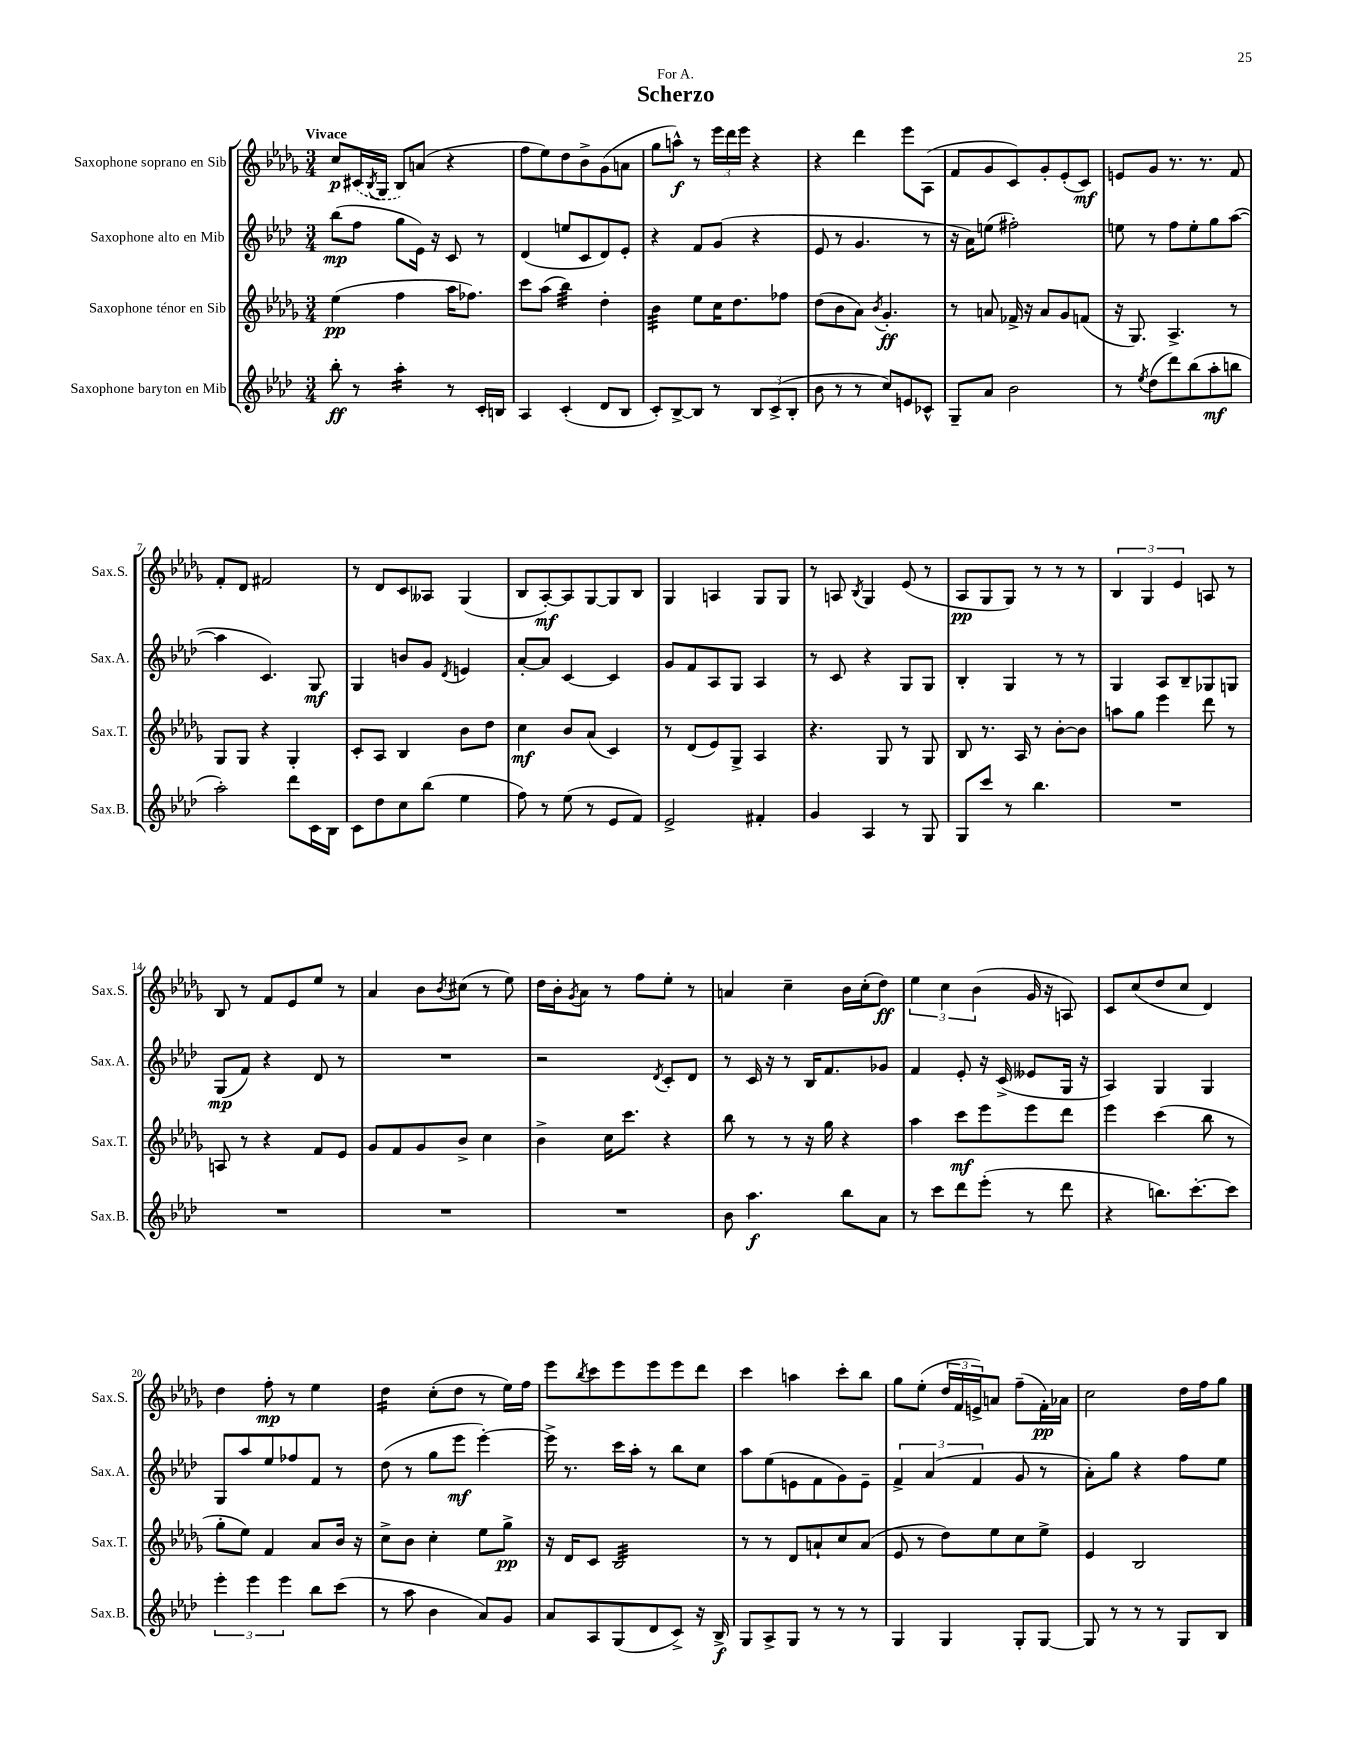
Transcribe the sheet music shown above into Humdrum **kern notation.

**kern	**kern	**kern	**kern
*staff4	*staff3	*staff2	*staff1
*clefG2	*clefG2	*clefG2	*clefG2
*k[b-e-a-d-]	*k[b-e-a-d-g-]	*k[b-e-a-d-]	*k[b-e-a-d-g-]
*M3/4	*M3/4	*M3/4	*M3/4
8bb-'	(4ee-	(8bb-	8cc
8r	.	8ff	(16c#
.	.	.	8qB-
.	.	.	16G-
4aa-'	4ff	8gg	8B-)
.	.	16e-)	(8a
.	.	16r	.
8r	16aa-	8c	4r
.	8.ff-)	.	.
16c'	.	8r	.
16B	.	.	.
=	=	=	=
4A-	8ccc	(4d-	8ff
.	(8aa-	.	8ee-)
(4c'	4bb-)	8ee	8dd-
.	.	8c	8b-^
8d-	4dd-'	8d-)	(8g-
8B-	.	8e-'	8a
=	=	=	=
8c')	4b-	4r	8gg-
[8B-^	.	.	8aa^^)
8B-]	8ee-	8f	8r
8r	16cc	(8g	24eee-
.	.	.	24ddd-
.	8.dd-	.	.
.	.	.	24eee-
12B-	.	4r	4r
(12c^	.	.	.
.	8ff-	.	.
12B-'	.	.	.
=	=	=	=
8b-	(8dd-	8e-	4r
8r	8b-	8r	.
8r	8a-)	4.g	4ddd-
.	8qb-	.	.
8cc)	4.g-'	.	.
8e	.	.	8eee-
8c-^^	.	8r	(8A-
=	=	=	=
8G~	8r	16r	8f
.	.	16a-)	.
8a-	8a	(8ee	8g-
2b-	16f-^	2ff#')	8c)
.	16r	.	.
.	8a	.	8g-'
.	8g-	.	(8e-'
.	(8f	.	8c)
=	=	=	=
8r	16r	8ee	8e
.	8.G-)	.	.
8qee-	.	.	.
(8dd-	.	8r	8g-
8ddd-)	4.A-^	8ff	8.r
(8bb-	.	8ee'	.
.	.	.	8.r
8aa-'	.	8gg	.
8bb	8r	([8aa-	8f
=	=	=	=
2aa-')	8G-	4aa-]	8f'
.	8G-	.	8d-
.	4r	4.c)	2f#
8ddd-	4G-'	.	.
16c	.	8G	.
16B-	.	.	.
=	=	=	=
8c	8c'	4G	8r
8dd-	8A-	.	8d-
8cc	4B-	8b	8c
(8bb-	.	8g	8A--
.	.	8qd-	.
4ee-	8b-	4e	(4G-
.	8dd-	.	.
=	=	=	=
8ff)	4cc	[8a-'	8B-
8r	.	8a-]	[8A-')
(8ee-	8b-	[4c	8A-]
8r	(8a-	.	[8G-
8e-	4c)	4c]	8G-]
8f)	.	.	8B-
=	=	=	=
2e-^	8r	8g	4G-
.	(8d-	8f	.
.	8e-)	8A-	4A
.	8G-^	8G	.
4f#'	4A-	4A-	8G-
.	.	.	8G-
=	=	=	=
4g	4.r	8r	8r
.	.	8c	8A
.	.	.	8qB-
4A-	.	4r	4G-
.	8G-	.	.
8r	8r	8G	(8e-
8G	8G-	8G	8r
=	=	=	=
8G	8B-	4B-'	8A-
8ccc	8.r	.	8G-
8r	.	4G	8G-)
.	16A-	.	.
4.bb-	8r	.	8r
.	[8b-'	8r	8r
.	8b-]	8r	8r
=	=	=	=
2.r	8aa	4G	6B-
.	8gg-	.	.
.	.	.	6G-
.	4eee-	8A-	.
.	.	.	6e-
.	.	8B-~	.
.	8ddd-	8G-	8A
.	8r	8G	8r
=	=	=	=
2.r	8A	(8G	8B-
.	8r	8f)	8r
.	4r	4r	8f
.	.	.	8e-
.	8f	8d-	8ee-
.	8e-	8r	8r
=	=	=	=
2.r	8g-	2.r	4a-
.	8f	.	.
.	8g-	.	8b-
.	.	.	8qb-
.	8b-^	.	(8cc#
.	4cc	.	8r
.	.	.	8ee-)
=	=	=	=
2.r	4b-^	2r	16dd-
.	.	.	16b-'
.	.	.	8qg-
.	.	.	8a-
.	16cc	.	8r
.	8.ccc	.	.
.	.	.	8ff
.	.	8qd-	.
.	4r	8c'	8ee-'
.	.	8d-	8r
=	=	=	=
8b-	8bb-	8r	4a
4.aa-	8r	16c	.
.	.	16r	.
.	8r	8r	4cc~
.	16r	16B-	.
.	16gg-	8.f	.
8bb-	4r	.	16b-
.	.	.	(16cc'
8a-	.	8g-	8dd-)
=	=	=	=
8r	4aa-	4f	6ee-
8ccc	.	.	.
.	.	.	6cc
8ddd-	8ccc	8e-'	.
.	.	.	(6b-
(8eee-'	8eee-	16r	.
.	.	(16c^	.
8r	8eee-	8e--	16g-
.	.	.	16r
8ddd-	8ddd-	16G	8A)
.	.	16r	.
=	=	=	=
4r	4eee-	4A-)	8c
.	.	.	(8cc
8.bb)	(4ccc	4G	8dd-
.	.	.	8cc
[8.ccc'	.	.	.
.	8bb-	4G	4d-)
8ccc]	8r	.	.
=	=	=	=
6eee-'	8gg-'	8G	4dd-
.	8ee-)	8aa-	.
6eee-	.	.	.
.	4f	8ee-	8ff'
6eee-	.	.	.
.	.	8ff-	8r
8bb-	8a-	8f	4ee-
(8ccc	16b-	8r	.
.	16r	.	.
=	=	=	=
8r	8cc^	(8dd-	4dd-
8aa-	8b-	8r	.
4b-	4cc'	8gg	(8cc'
.	.	8eee-	8dd-
8a-)	8ee-	[4eee-')	8r
8g	8gg-^	.	16ee-)
.	.	.	16ff
=	=	=	=
8a-	16r	16eee-^]	8eee-
.	16d-	8.r	.
.	.	.	8qbb-
8A-	8c	.	8ccc
(8G	2B-	16ccc	8eee-
.	.	16aa-'	.
8d-	.	8r	8eee-
8c^)	.	8bb-	8eee-
16r	.	8cc	8ddd-
16B-^	.	.	.
=	=	=	=
8G	8r	8aa-	4ccc
8A-^	8r	(8ee-	.
8G	8d-	8e	4aa
8r	8a`	8f	.
8r	8cc	8g)	8ccc'
8r	(8a	8e~	8bb-
=	=	=	=
4G	8e-	6f^	8gg-
.	8r	.	(8ee-'
.	.	(6a-	.
4G	8dd-)	.	24dd-
.	.	.	24f
.	.	6f	24e^)
.	8ee-	.	8a
8G'	8cc	8g	(8ff~
[8G	8ee-^	8r	16f')
.	.	.	16a-
=	=	=	=
8G]	4e-	8a-')	2cc
8r	.	8gg	.
8r	2B-	4r	.
8r	.	.	.
8G	.	8ff	16dd-
.	.	.	16ff
8B-	.	8ee-	8gg-
==	==	==	==
*-	*-	*-	*-
